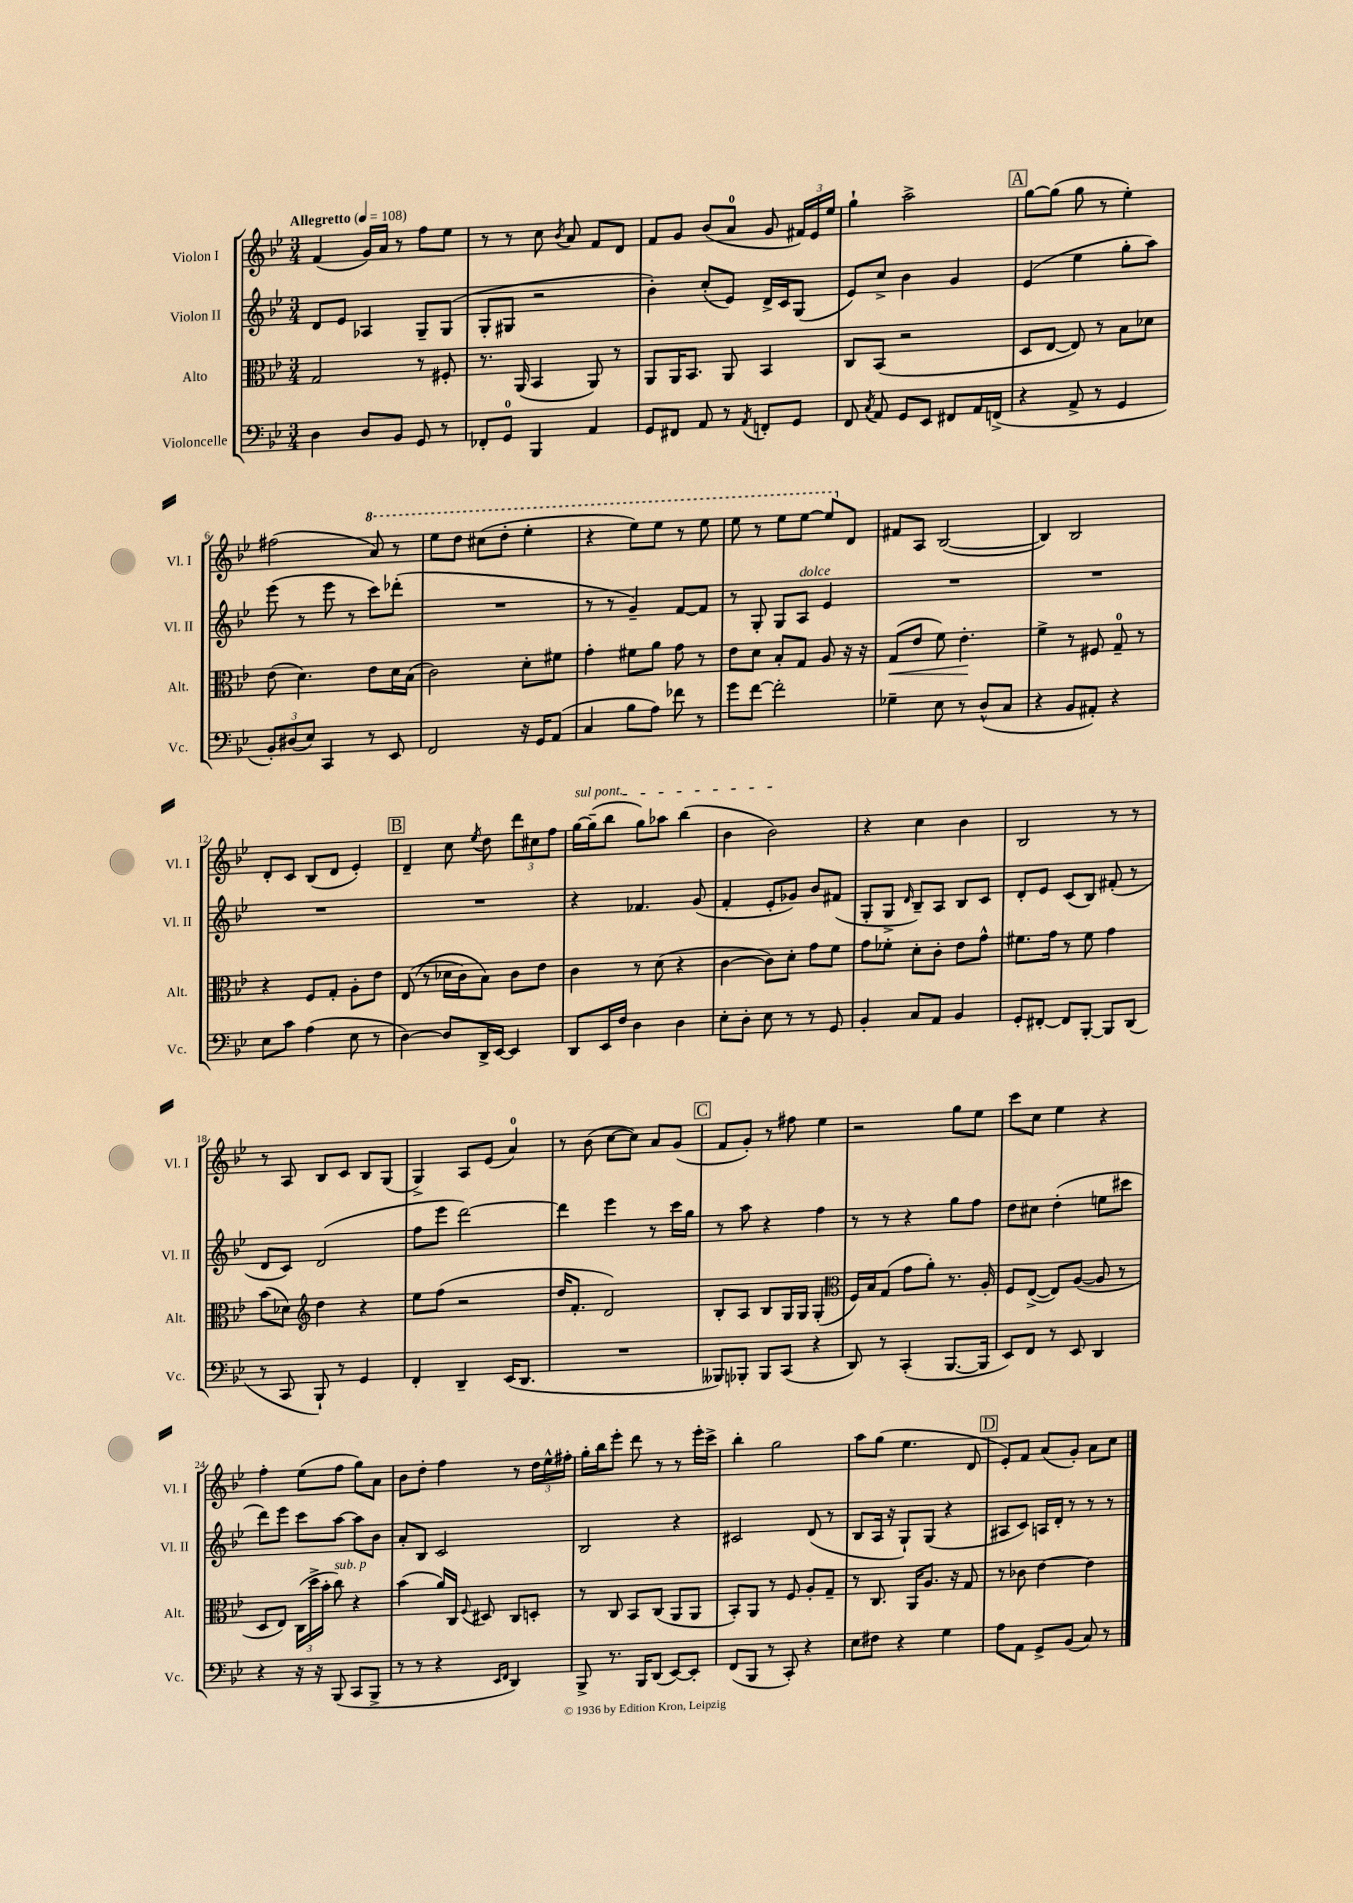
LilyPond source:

<<
\new StaffGroup <<
\new Staff = "s0" \with { instrumentName = "Violon I" shortInstrumentName = "Vl. I" } {
    \clef treble \key bes \major \numericTimeSignature \time 3/4 \tempo "Allegretto" 4 = 108
    \autoBeamOff f'4( g'16[) a'16] r8 f''8[ ees''8] |
    r8 r8 c''8 \acciaccatura { bes'8 } a'8 f'8[ d'8] |
    f'8[ g'8] bes'8[( a'8]-0 g'8 \tuplet 3/2 { fis'16[) ees'16 ees''16] } |
    g''4-! a''2-> |
    \mark \markup { \box "A" } g''8[~ g''8]( g''8 r8 ees''4-.) |
    fis''2( \ottava #1 a''8) r8 |
    ees'''8[ d'''8] cis'''8[( d'''8]-. ees'''4-. |
    r4 ees'''8[) ees'''8] r8 ees'''8 |
    ees'''8 r8 ees'''8[ ees'''8]~ ees'''8[ \ottava #0 d'8] |
    fis'8[ a8] bes2~( |
    bes4) bes2 |
    d'8[-. c'8] bes8[( d'8] ees'4-.) |
    \mark \markup { \box "B" } d'4-- c''8 \acciaccatura { ees''8 } d''8 \tuplet 3/2 { d'''8[ cis''8 f''8] } |
    \once \override TextSpanner.bound-details.left.text = \markup { \italic "sul pont." } g''16[~\startTextSpan g''16--( bes''8] g''8[) aes''8] bes''4( |
    bes'4 bes'2\stopTextSpan) |
    r4 c''4 bes'4 |
    bes2 r8 r8 |
    r8 a8 bes8[ c'8] bes8[ g8]( |
    g4->) a8[ ees'8]( a'4-0) |
    r8 bes'8( c''8[~ c''8]) a'8[ g'8]( |
    \mark \markup { \box "C" } f'8[ g'8]-.) r8 fis''8 ees''4 |
    r2 g''8[ ees''8] |
    c'''8[ c''8] ees''4 r4 |
    f''4-. ees''8[( f''8] g''8[) a'8] |
    bes'8[ d''8]-. f''4 r8 \tuplet 3/2 { d''16[ ees''16-^ fis''16]-. } |
    g''16[-. bes''16 ees'''8]-. d'''8 r8 r8 ees'''16[-. c'''16]-> |
    bes''4-. g''2 |
    a''8[ g''8]( ees''4. d'8 |
    \mark \markup { \box "D" } ees'8[-.) f'8] a'8[( g'8]-.) a'8[ c''8] \bar "|." |
}
\new Staff = "s1" \with { instrumentName = "Violon II" shortInstrumentName = "Vl. II" } {
    \clef treble \key bes \major \numericTimeSignature \time 3/4
    \autoBeamOff d'8[ ees'8] aes4 g8[-- g8]( |
    g8[-. gis8] r2 |
    bes'4-.) c''8[-.( ees'8]) d'16[-> c'16 g8]( |
    ees'8[) c''8]-> bes'4 g'4 |
    \mark \markup { \box "A" } ees'4( ees''4 g''8[-. a''8]) |
    ees'''8( r8 ees'''8 r8 c'''8[) des'''8]-.( |
    R2. |
    r8 r8 g'4--) f'8[~ f'8] |
    r8 g8-. g8[ a8]^\markup { \italic "dolce" } ees'4 |
    R2. |
    R2. |
    R2. |
    \mark \markup { \box "B" } R2. |
    r4 fes'4. g'8( |
    f'4-. ees'8[-. ges'8]) bes'8[ fis'8]( |
    g8[-. g8]-> \grace { d'16 } bes8[--) a8] bes8[ c'8] |
    d'8[-. ees'8] c'8[( bes8]) fis'8-.( r8 |
    d'8[ c'8]) d'2( |
    f''8[ ees'''8] d'''2~) |
    d'''4 ees'''4 r8 c'''16[ g''16] |
    \mark \markup { \box "C" } r8 a''8 r4 f''4 |
    r8 r8 r4 g''8[ f''8] |
    d''8[ cis''8] d''4-.( e''8[ cis'''8] |
    d'''8[) ees'''8] c'''8[ a''8]~ a''8[ bes'8] |
    a'8[-. bes8] c'2 |
    bes2 r4 |
    cis'2 d'8( r8 |
    bes8[ a16] r16 g8[-!) g8]( r4 |
    \mark \markup { \box "D" } ais8[ c'8]) a16[ d'16]-. r8 r8 r8 \bar "|." |
}
\new Staff = "s2" \with { instrumentName = "Alto" shortInstrumentName = "Alt." } {
    \clef alto \key bes \major \numericTimeSignature \time 3/4
    \autoBeamOff g2 r8 fis8-. |
    r8. a,16( bes,4 a,8) r8 |
    a,8[ a,16 bes,8.] a,8 bes,4 |
    c8[ bes,8]( r2 |
    \mark \markup { \box "A" } d8[ ees8]~ ees8) r8 bes8[ des'8] |
    ees'8( d'4.) ees'8[ d'16 bes16]( |
    c'2) d'8[-. fis'8] |
    g'4-. fis'8[ a'8] g'8 r8 |
    ees'8[ d'8] bes8[-. g8] a8 r16 r16 |
    g8[\<( ees'8] f'8) ees'4.-.\! |
    f'4-> r8 fis8 g8-0-- r8 |
    r4 f8[ g8]-. a8[-. ees'8] |
    \mark \markup { \box "B" } ees8(\( r8 des'16[ c'16) bes8]\) c'8[ ees'8] |
    c'4 r8 d'8( r4 |
    c'4~ c'8[) d'8]-. g'8[ f'8] |
    g'8[ fes'8]-. d'8[-. c'8]-. ees'8[ g'8]-^ |
    fis'8.[ g'16] r8 fis'8 g'4 |
    bes'8[( des'8]) \clef treble d''4 r4 |
    ees''8[ f''8]( r2 |
    d''16[ f'8.]-. d'2) |
    \mark \markup { \box "C" } bes8[-. a8] bes8[ g16 g16] g4-.( |
    \clef alto f16[) bes16 g8]( g'8[ a'8]-.) r8. a16-. |
    f8[ ees8]~->( ees8[) a8]~( a8 r8 |
    d8[ ees8]) \tuplet 3/2 { c16[( d''16-> bes'16]-. } c''8^\markup { \italic "sub. p" }) r4 |
    bes'4( a'16[) c16] \appoggiatura { f8 } dis8 c8[ d8]-. |
    r8 c8 bes,8[ c8]( a,8[ a,8] |
    bes,8[-.) a,8] r8 f8 a8[-. g8]-- |
    r8 c8. a,16[ a8.] r16 g8 |
    \mark \markup { \box "D" } r8 ces'8 ees'4~ ees'4 \bar "|." |
}
\new Staff = "s3" \with { instrumentName = "Violoncelle" shortInstrumentName = "Vc." } {
    \clef bass \key bes \major \numericTimeSignature \time 3/4
    \autoBeamOff d4 d8[ bes,8] g,8 r8 |
    fes,8[-. g,8]-0 bes,,4 a,4 |
    g,8[ fis,8] a,8 r8 \acciaccatura { a,8 } f,8[-. g,8] |
    f,8 \acciaccatura { c8 } a,8 g,8[ ees,8] fis,8[ a,16 f,16]->( |
    \mark \markup { \box "A" } r4 a,8-> r8 g,4 |
    \tuplet 3/2 { bes,8[-.) dis8( ees8]) } c,4 r8 ees,8 |
    f,2 r16 g,16[ a,8]( |
    c4 bes8[ a8]) fes'8 r8 |
    g'8[ f'8]~ f'2-. |
    ges4-- ees8 r8 d8[-^( c8] |
    r4 bes,8[ ais,8]-.) r4 |
    ees8[ c'8] a4( ees8 r8 |
    \mark \markup { \box "B" } d4~) d8[ d,16-> ees,16]~ ees,4 |
    d,8[ ees,16 f16] d4 d4 |
    ees8[-. d8]-. ees8 r8 r8 g,8 |
    bes,4-. c8[ a,8] bes,4 |
    g,8[-. fis,8]~-. fis,8[ bes,,8]~-. bes,,8[ d,8]( |
    r8 c,8 bes,,8-!) r8 g,4 |
    f,4-. d,4-- ees,16[( d,8.] |
    R2. |
    \mark \markup { \box "C" } beses,,8[) bes,,8]-. bes,,8[ c,8]( r4 |
    d,8) r8 c,4-.( bes,,8.[~ bes,,16] |
    ees,8[) f,8] r8 ees,8 d,4 |
    r4 r16 r16 bes,,8( c,8[ bes,,8]-> |
    r8 r8 r4 \grace { ees,16[ f,16] } d,4) |
    bes,,8-> r8. bes,,16[ d,8]( ees,8[~) ees,8]-. |
    f,8[( bes,,8] r8 c,8-.) r4 |
    ees8[ fis8] r4 g4 |
    \mark \markup { \box "D" } a8[ a,8] g,8[-> bes,8]( c8) r8 \bar "|." |
}
>>
>>
